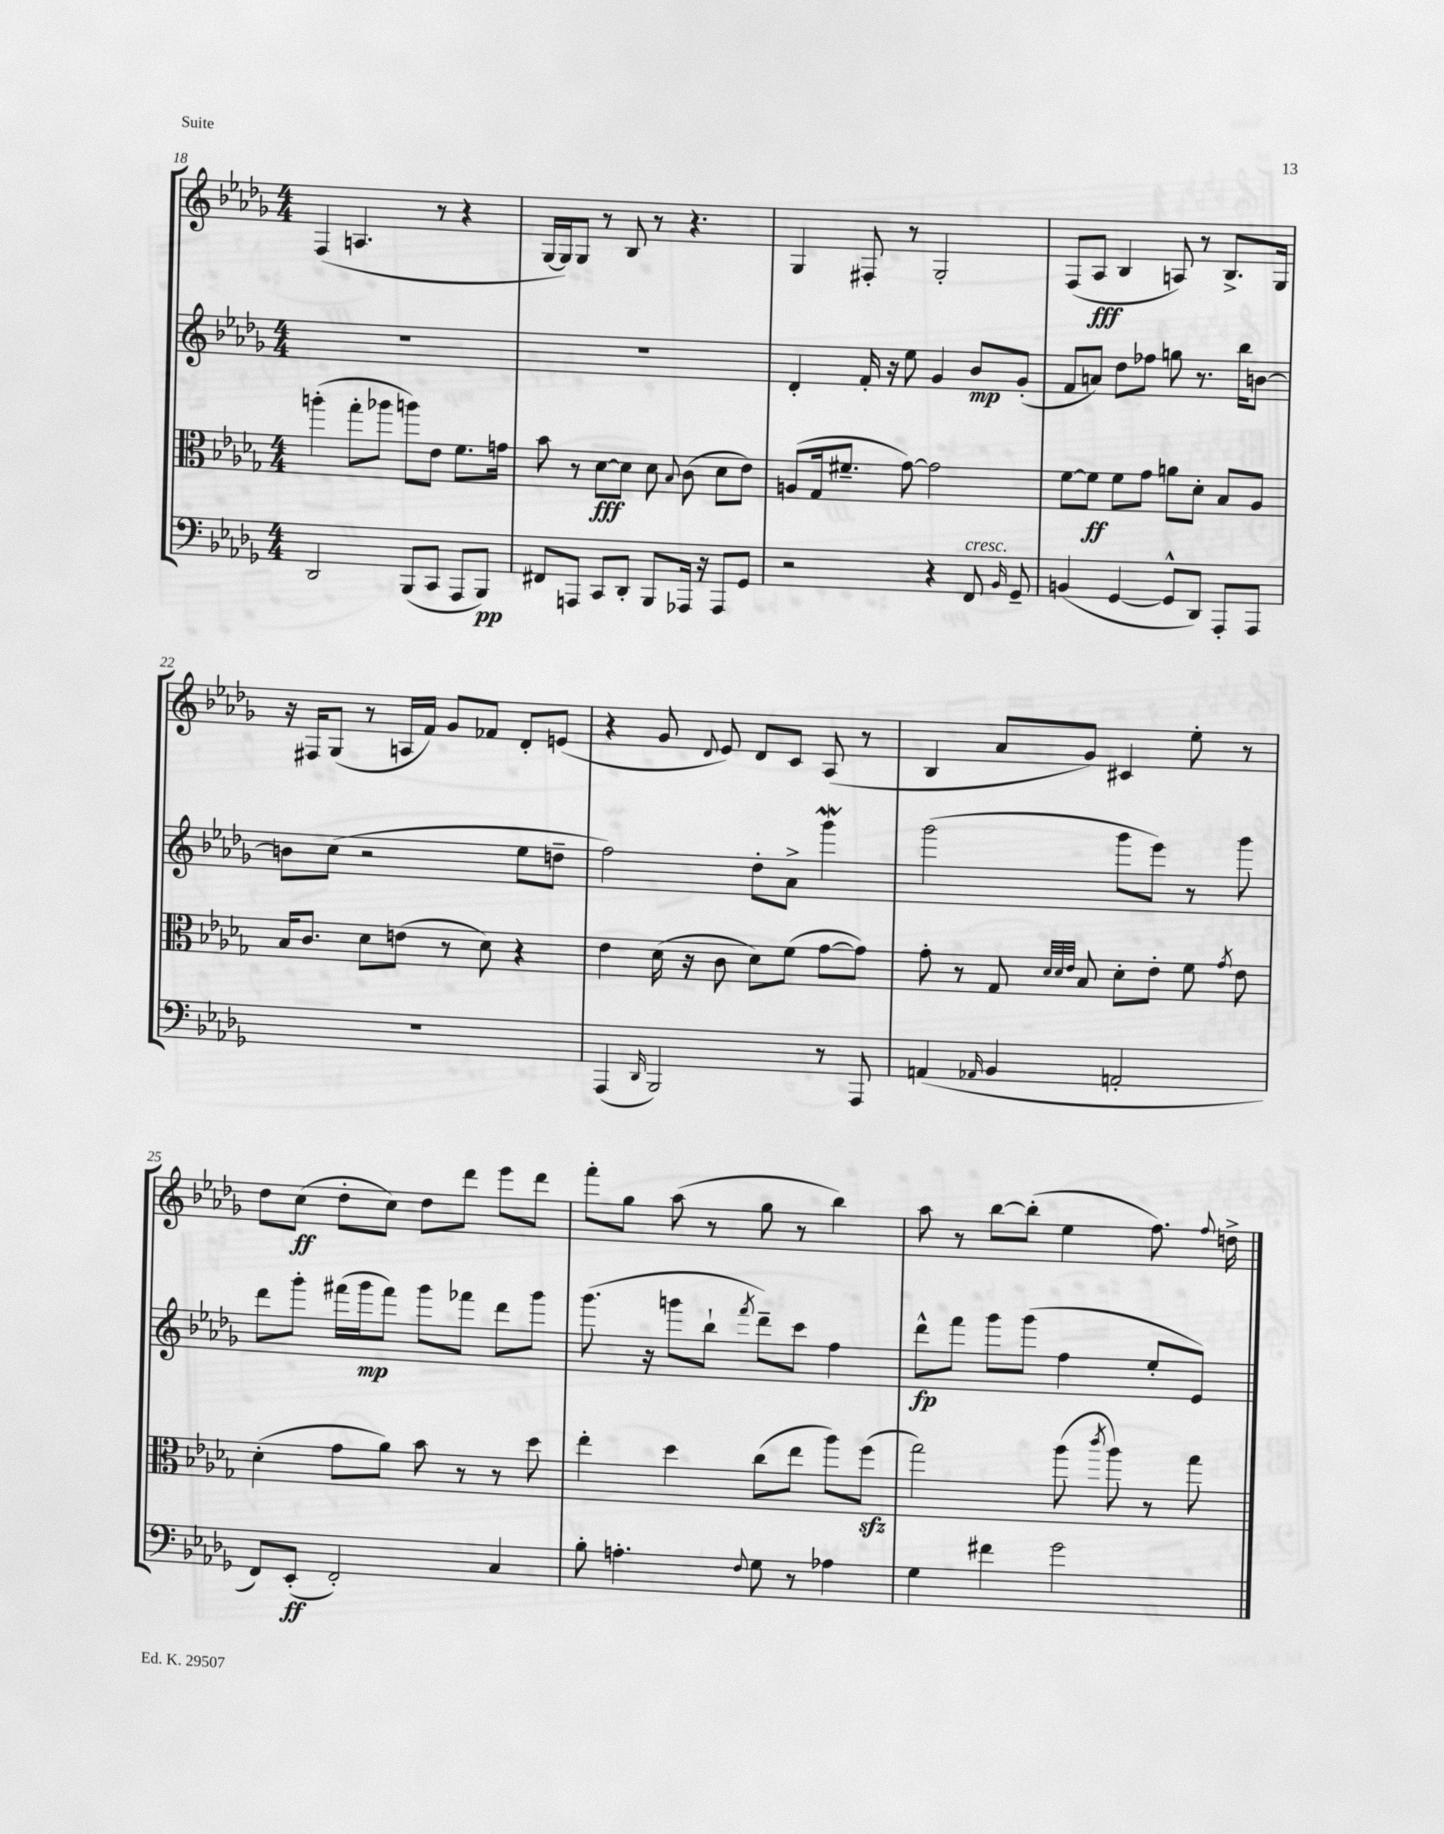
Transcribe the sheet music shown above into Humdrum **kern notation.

**kern	**dynam	**kern	**dynam	**kern	**dynam	**kern	**dynam
*part4	*part4	*part3	*part3	*part2	*part2	*part1	*part1
*staff4	*staff4	*staff3	*staff3	*staff2	*staff2	*staff1	*staff1
*clefF4	*	*clefC3	*	*clefG2	*	*clefG2	*
*k[b-e-a-d-g-]	*	*k[b-e-a-d-g-]	*	*k[b-e-a-d-g-]	*	*k[b-e-a-d-g-]	*
*M4/4	*	*M4/4	*	*M4/4	*	*M4/4	*
=18	=18	=18	=18	=18	=18	=18	=18
2DD-/	.	(4aan'\	.	1r	.	(4F/	.
.	.	8gg-'\L	.	.	.	4.An/	.
.	.	8aa-X\J	.	.	.	.	.
(8BBB-/L	.	8aan\L)	.	.	.	.	.
8CC/J	.	8e-\J	.	.	.	8r	.
8AAA-/L	.	8.f\L	.	.	.	4r	.
8BBB-/J)	pp	.	.	.	.	.	.
.	.	16gn\Jk	.	.	.	.	.
=19	=19	=19	=19	=19	=19	=19	=19
8FF#X/L	.	8b-\	.	1r	.	[16G-/LL	.
.	.	.	.	.	.	16G-/J])	.
8AAAn/J	.	8r	.	.	.	8G-/J	.
8CC/L	.	[8d-\L	fff	.	.	8r	.
8DD-'/J	.	8d-\J]	.	.	.	8B-/	.
8BBB-/L	.	8d-\	.	.	.	8r	.
.	.	8qqB-/	.	.	.	.	.
16AAA-X/Jk	.	(8c\	.	.	.	4.r	.
16r	.	.	.	.	.	.	.
8AAA-/L	.	8d-\L	.	.	.	.	.
8GG-/J	.	8e-\J)	.	.	.	.	.
=20	=20	=20	=20	=20	=20	=20	=20
2r	.	(8An/L	.	4d-'/	.	4G-/	.
.	.	16G-/k	.	.	.	.	.
.	.	8.f#X~/J	.	.	.	.	.
.	.	.	.	16f'/	.	8F#X'/	.
.	.	.	.	16r	.	.	.
.	.	[8g-\)	.	8ee-\	.	8r	.
4r	.	2g-\]	.	4g-/	.	2G-'/	.
!LO:TX:a:i:t=cresc.	!	!	!	!	!	!	!
8FF/	.	.	.	8b-/L	mp	.	.
16qqBB-/	.	.	.	.	.	.	.
8GG-~/	.	.	.	(8g-'/J	.	.	.
=21	=21	=21	=21	=21	=21	=21	=21
(4BBn/	.	[8f\L	.	8f/L	.	(8F/L	.
.	.	8f\J]	ff	8an/J)	.	8A-/J	fff
[4GG-/	.	8f\L	.	8dd-\L	.	4B-/	.
.	.	8g-\J	.	8ff-X\J	.	.	.
8GG-^^/L]	.	8an\L	.	8ggn\	.	8An/)	.
8DD-/J)	.	8d-'\J	.	8.r	.	8r	.
8AAA-'/L	.	8B-/L	.	.	.	8.B-^/L	.
.	.	.	.	16bb-\KL	.	.	.
8AAA-/J	.	8A-/J	.	[8bn\J	.	.	.
.	.	.	.	.	.	16G-/Jk	.
!!LO:LB:g=z
=22	=22	=22	=22	=22	=22	=22	=22
1r	.	16B-/KL	.	8bn\L]	.	16r	.
.	.	8.c/J	.	.	.	16F#X/KL	.
.	.	.	.	(8cc\J	.	(8G-/J	.
.	.	8d-\L	.	2r	.	8r	.
.	.	(8en\J	.	.	.	16An/LL	.
.	.	.	.	.	.	16f/JJ)	.
.	.	8r	.	.	.	8g-/L	.
.	.	8d-\)	.	.	.	8f-X/J	.
.	.	4r	.	8ee-\L	.	8d-'/L	.
.	.	.	.	8ddn~\J	.	(8en/J	.
=23	=23	=23	=23	=23	=23	=23	=23
(4AAA-/	.	4e-\	.	2ff\)	.	4r	.
16qqDD-/	.	.	.	.	.	.	.
2BBB-/)	.	(16d-\	.	.	.	8g-/	.
.	.	16r	.	.	.	.	.
.	.	.	.	.	.	8qqd-/	.
.	.	8c\	.	.	.	8e-/)	.
.	.	8d-\L)	.	8dd-'\L	.	8d-/L	.
.	.	(8f\J	.	8a-^\J	.	8c/J	.
8r	.	[8g-\L	.	4ggg-w\	.	(8A-/	.
8AAA-/	.	8g-\J])	.	.	.	8r	.
=24	=24	=24	=24	=24	=24	=24	=24
(4AAn/	.	8g-'\	.	(2ggg-\	.	4B-/	.
.	.	8r	.	.	.	.	.
16qqAA-X/	.	.	.	.	.	.	.
4BB-/	.	8G-/	.	.	.	8a-/L	.
.	.	32qqd-/LLL	.	.	.	.	.
.	.	32qqd-/	.	.	.	.	.
.	.	32qqe-/JJJ	.	.	.	.	.
.	.	8B-/	.	.	.	8g-/J)	.
2AAn'/	.	8d-'\L	.	8ggg-\L	.	4c#X/	.
.	.	8e-'\J	.	8eee-\J)	.	.	.
.	.	8f\	.	8r	.	8ee-'\	.
.	.	8qg-/	.	.	.	.	.
.	.	8e-\	.	8ggg-\	.	8r	.
!!LO:LB:g=z
=25	=25	=25	=25	=25	=25	=25	=25
8FF/L)	.	(4d-'\	.	8ddd-\L	.	8dd-\L	.
(8EE-'/J	ff	.	.	8ggg-'\J	.	(8cc\J	ff
2FF'/)	.	8g-\L	.	(16fff#X\LL	.	8dd-'\L	.
.	.	.	.	16ggg-\J	mp	.	.
.	.	8a-\J)	.	8fff#\J)	.	8cc\J)	.
.	.	8b-\	.	8ggg-\L	.	8dd-\L	.
.	.	8r	.	8fff-X\J	.	8ddd-\J	.
4C/	.	8r	.	8ddd-\L	.	8eee-\L	.
.	.	8dd-\	.	8ggg-\J	.	8ddd-\J	.
=26	=26	=26	=26	=26	=26	=26	=26
8B-'\	.	4ee-'\	.	(8.ggg-\	.	8fff'\L	.
4.An'\	.	.	.	.	.	8gg-\J	.
.	.	.	.	16r	.	.	.
.	.	4dd-\	.	8gggn\L	.	(8aa-\	.
.	.	.	.	8bb-`\J	.	8r	.
8qqF/	.	.	.	8qfff/	.	.	.
8G-\	.	(8cc\L	.	8ddd-~\L)	.	8gg-\	.
8r	.	8ee-\J	.	8ccc\J	.	8r	.
4A-X\	.	8aa-\L)	.	4ff\	.	4bb-\)	.
.	.	(8ffzz\J	.	.	.	.	.
=27	=27	=27	=27	=27	=27	=27	=27
4G-\	.	2gg-\)	.	8ddd-^^\L	fp	8aa-\	.
.	.	.	.	8fff\J	.	8r	.
4f#X\	.	.	.	8ggg-\L	.	[8bb-\L	.
.	.	.	.	(8ggg-\J	.	(8bb-'\J]	.
2g-\	.	(8aa-\	.	4ff\	.	4ee-\	.
.	.	8qccc/	.	.	.	.	.
.	.	8aa-\)	.	.	.	.	.
.	.	8r	.	8ee-'/L	.	8.ff\)	.
.	.	8gg-\	.	8e-/J)	.	.	.
.	.	.	.	.	.	8qqff/	.
.	.	.	.	.	.	16ddn^\	.
==	==	==	==	==	==	==	==
*-	*-	*-	*-	*-	*-	*-	*-
